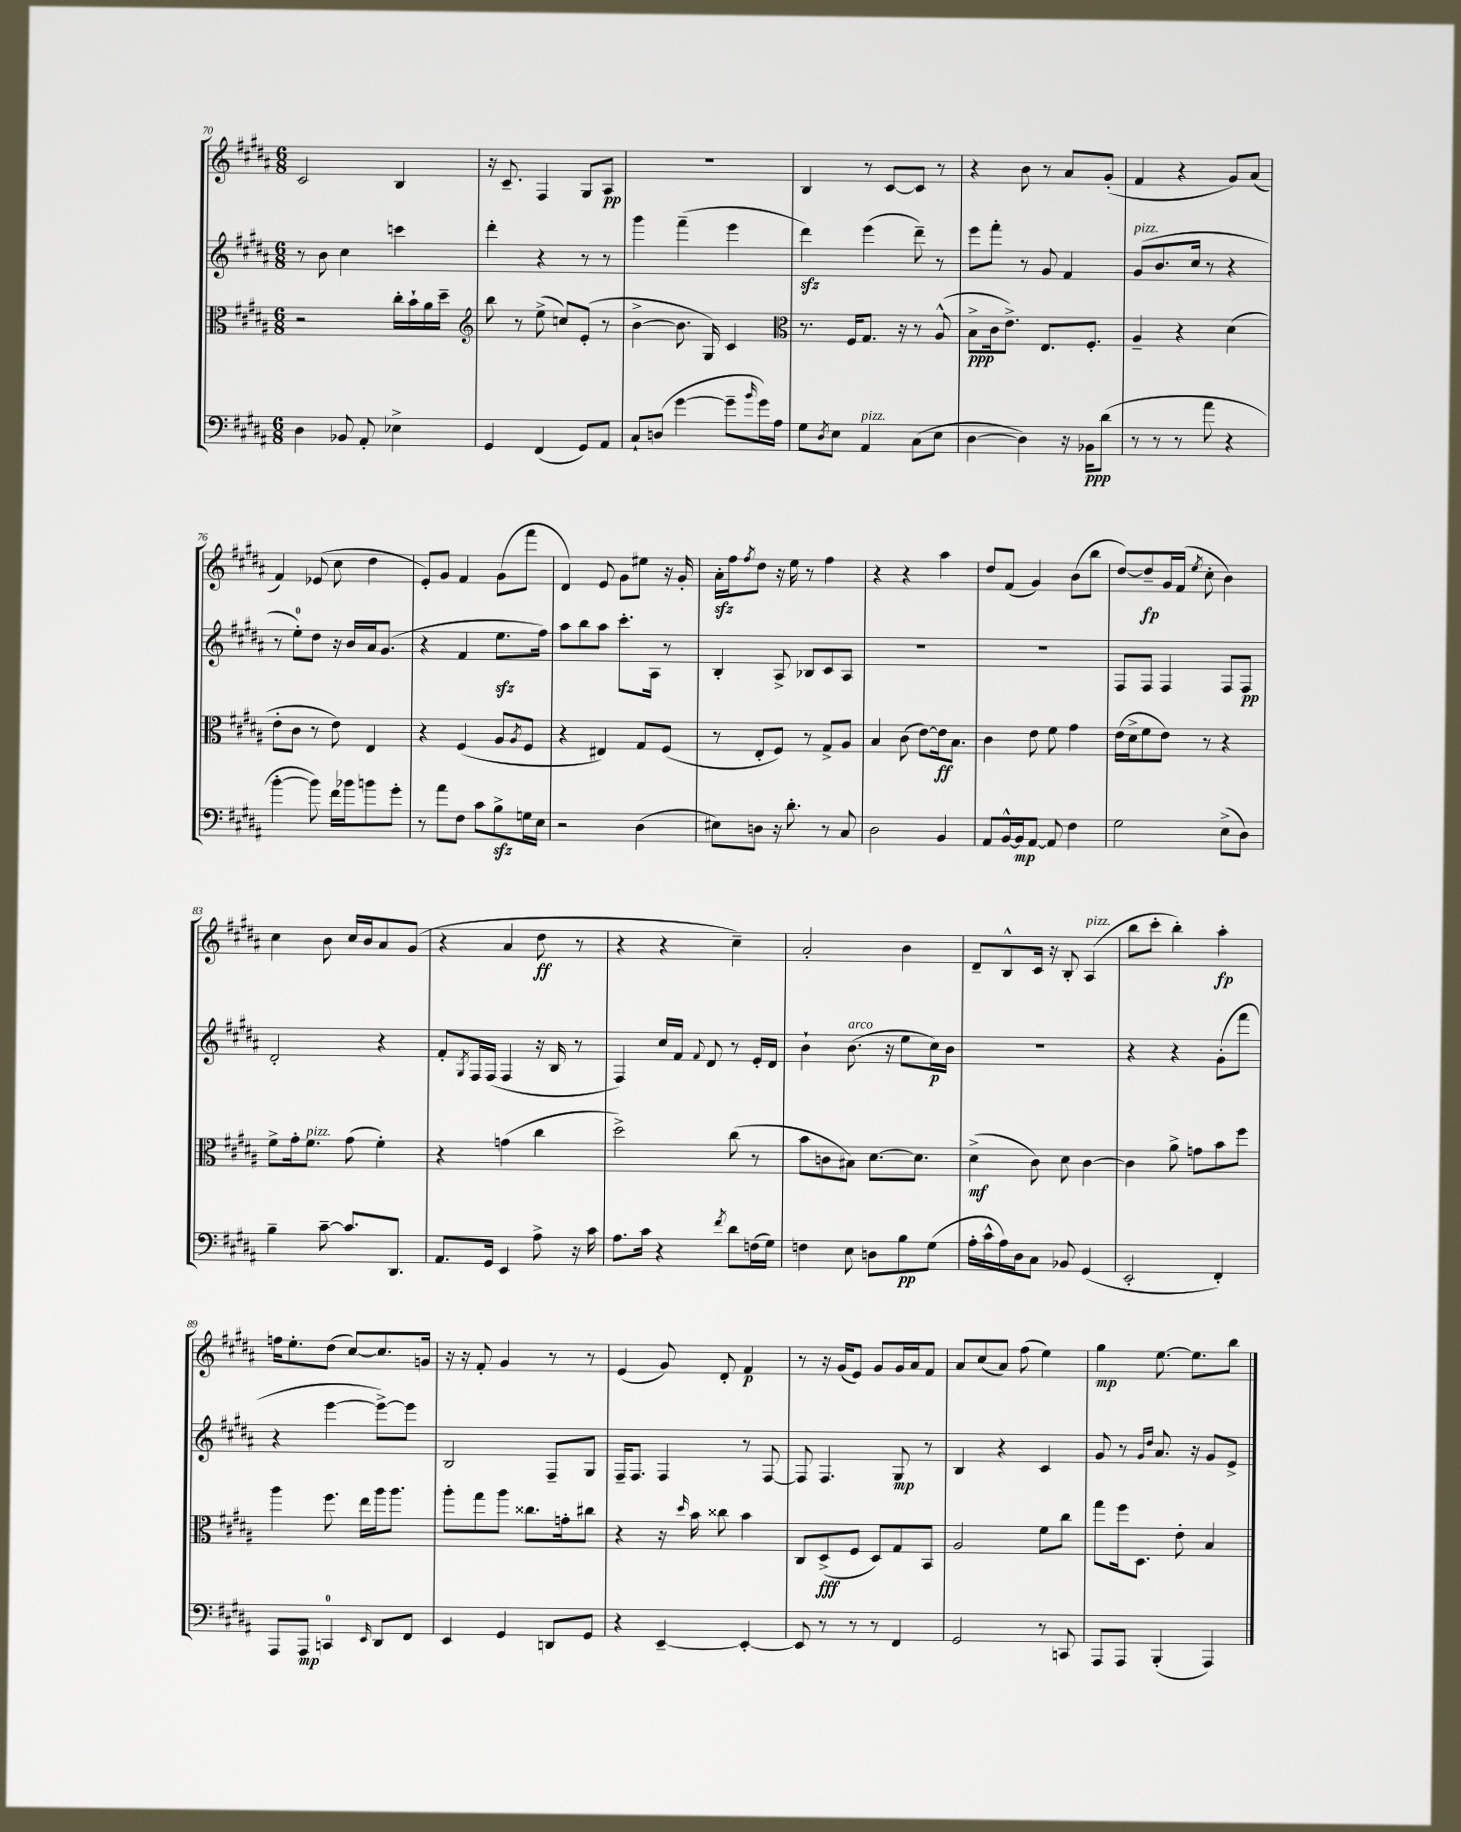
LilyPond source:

<<
\new StaffGroup <<
\new Staff = "s0" {
    \clef treble \key b \major \numericTimeSignature \time 6/8
    cis'2 b4 |
    r16 cis'8.-- fis4 gis8 ais8\pp |
    R2. |
    b4 r8 cis'8~ cis'8 r8 |
    r4 b'8 r8 ais'8 gis'8-.( |
    fis'4 r4 gis'8) ais'8( |
    fis'4) ees'8( cis''8 dis''4 |
    e'8-.) gis'8 fis'4 gis'8( fis'''8 |
    dis'4) e'8 gis'8 eis''8 r16 gis'16-. |
    ais'16-.\sfz fis''16 \acciaccatura { fis''8 } dis''8 r16 e''16 r8 fis''4 |
    r4 r4 ais''4 |
    dis''8 fis'8( gis'4) b'8( b''8 |
    dis''8~) dis''8--\fp gis'16 fis'16( \acciaccatura { e''8 } cis''8-. b'4) |
    cis''4 b'8 cis''16 b'16 ais'8 gis'8( |
    r4 ais'4 dis''8\ff r8 |
    r4 r4 cis''4--) |
    ais'2-. b'4 |
    dis'8-- b8-^ cis'16 r16 b8-. ais4^\markup { \italic "pizz." }( |
    b''8 cis'''8-. b''4-.) ais''4-.\fp |
    f''16 e''8.-. dis''8( cis''8~) cis''8. g'16 |
    r16 r16 fis'8-. gis'4 r8 r8 |
    e'4( gis'8) dis'8-. fis'4\p |
    r8 r16 gis'16( e'8) gis'8 gis'16 ais'16 fis'8 |
    ais'8 cis''8( ais'8) fis''8( e''4) |
    gis''4\mp e''8.~ e''8. b''8 \bar "|." |
}
\new Staff = "s1" {
    \clef treble \key b \major \numericTimeSignature \time 6/8
    r8 b'8 cis''4 c'''4 |
    dis'''4-. r4 r8 r8 |
    gis'''4 fis'''4--( e'''4 |
    dis'''4\sfz) e'''4( dis'''8--) r8 |
    e'''8 fis'''8-. r8 gis'8 fis'4 |
    gis'8^\markup { \italic "pizz." }( b'8. cis''16 r8 r4 |
    r8 e''8-0-.) dis''8 r16 b'16 ais'16 gis'8.( |
    r4 fis'4 e''8.\sfz fis''16) |
    ais''8 b''8 ais''8 cis'''8.-. ais16 r8 |
    b4-. ais8-> bes8 cis'8 ais8 |
    R2. |
    R2. |
    fis8 fis8 fis4 fis8 fis8\pp |
    dis'2-. r4 |
    fis'8-. \acciaccatura { gis8 } fis16 fis16( fis4 r16 b16 r8 |
    fis4) cis''16 fis'16 \appoggiatura { fis'8 } dis'8 r8 e'16-. dis'16 |
    b'4-! b'8.^\markup { \italic "arco" }( r16 e''8 cis''16\p) b'16 |
    R2. |
    r4 r4 gis'8-.( fis'''8 |
    r4 e'''4~ e'''8~->) e'''8 |
    b2 fis8-- gis8 |
    fis16-- fis8. fis4 r8 fis8~ |
    fis8 fis4. gis8\mp r8 |
    b4 r4 cis'4 |
    gis'8 r8 \grace { gis'16 dis''16 } ais'8. r16 gis'8 e'8-> \bar "|." |
}
\new Staff = "s2" {
    \clef alto \key b \major \numericTimeSignature \time 6/8
    r2 cis''16-. b'16-! ais'16 dis''16-- |
    \clef treble b''8 r8 e''8->( c''8) e'8-.( r8 |
    b'4~-> b'8. gis16) cis'4 |
    \clef alto r8. fis16 gis8. r16 r8 ais8-^( |
    b8->\ppp cis'16 e'8.->) e8. fis8.-. |
    ais4-- r4 dis'4( |
    e'8-. cis'8 r8 e'8) e4 |
    r4 fis4( ais8 \acciaccatura { ais8 } fis8 |
    r4 eis4) gis8 fis8( |
    r8 e8-. fis8) r8 gis8-> ais8 |
    b4 cis'8( e'8~) e'16\ff b8. |
    cis'4 e'8 fis'8 gis'4 |
    e'16( dis'16-> fis'8 e'8) r8 r4 |
    fis'8-> gis'16-. fis'8.^\markup { \italic "pizz." } gis'8( fis'4-.) |
    r4 g'4( cis''4 |
    dis''2->) cis''8( r8 |
    b'8 c'8 bis8) dis'8.~ dis'8. |
    dis'4->\mf( cis'8) dis'8 cis'4~ |
    cis'4 ais'8-> g'8 b'8 fis''8 |
    ais''4 fis''8. e''16 ais''16 ais''8. |
    ais''8-. gis''8 ais''8 cisis''8. g'16-. cis''8 |
    r4 r16 \grace { dis''16 } b'16 cisis''8 b'4 |
    cis8 dis8->\fff( fis8 dis8) gis8 b,8 |
    ais2 fis'8 cis''8 |
    gis''8 fis''16 dis8. e'8-. b4 \bar "|." |
}
\new Staff = "s3" {
    \clef bass \key b \major \numericTimeSignature \time 6/8
    dis4 bes,8 ais,8-. ees4-> |
    gis,4 fis,4( gis,8) ais,8 |
    cis8-! d8( gis'4~ gis'8-- \grace { b'16 } gis'16) ais16 |
    gis8 \acciaccatura { dis8 } e8 ais,4^\markup { \italic "pizz." } cis8( e8 |
    dis4~ dis4) r16 bes,16\ppp dis'8( |
    r8 r8 r8 ais'8 r4 |
    b'4~-. b'8) fis'16 bes'16 b'8 gis'8-. |
    r8 ais'8 fis8 cis'8 b8->\sfz g16 e16 |
    r2 dis4( |
    eis8) d8 r16 dis'8.-. r8 cis8 |
    dis2 b,4 |
    ais,8 b,16~-^ b,16\mp ais,8~ ais,8 fis4 |
    gis2 e8->( dis8) |
    b4-- cis'8~-- cis'8. dis,8. |
    ais,8. gis,16 e,4 ais8-> r16 cis'16 |
    ais8. cis'16 r4 \acciaccatura { fis'8 } dis'8 f16( gis16) |
    f4 e8 d8 b8\pp gis8( |
    ais16-. cis'16-^ ais16) dis16 cis8 bes,8 gis,4( |
    e,2-. fis,4-.) |
    ais,,8 ais,,8\mp c,4-0 \grace { e,16 } dis,8 fis,8 |
    e,4 gis,4 d,8 gis,8 |
    r4 e,4~-- e,4~-. |
    e,8 r8 r8 r8 fis,4 |
    gis,2 r8 c,8 |
    ais,,8 ais,,8 b,,4-.( ais,,4) \bar "|." |
}
>>
>>
\layout { \context { \Score currentBarNumber = #70 } }
